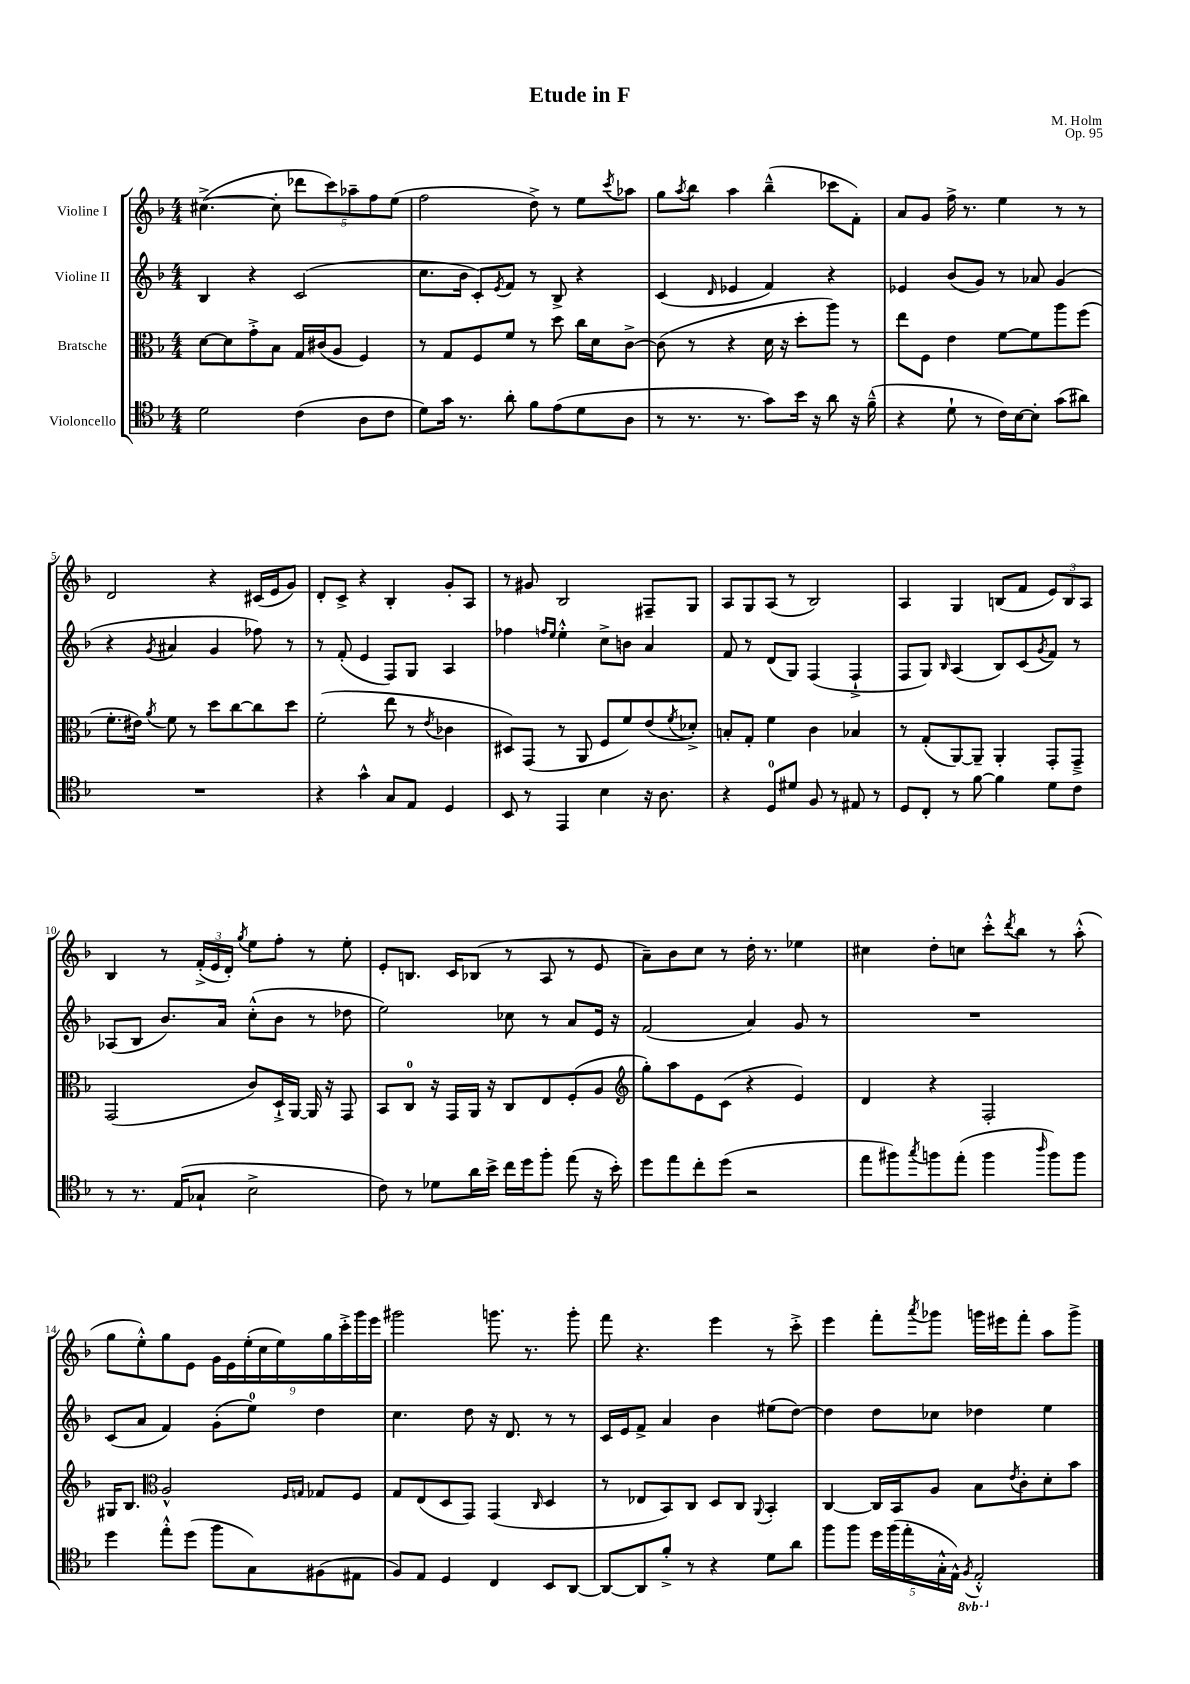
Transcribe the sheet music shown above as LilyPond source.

\header { title = "Etude in F" composer = "M. Holm" opus = "Op. 95" }
<<
\new StaffGroup <<
\new Staff = "s0" \with { instrumentName = "Violine I" } {
    \clef treble \key f \major \numericTimeSignature \time 4/4
    cis''4.~->( cis''8-. \tuplet 5/4 { des'''8 c'''8) aes''8-- f''8 e''8( } |
    f''2 d''8->) r8 e''8 \acciaccatura { c'''8 } aes''8 |
    g''8 \acciaccatura { a''8 } bes''8 a''4 bes''4---^( ces'''8 f'8-.) |
    a'8 g'8 f''16-> r8. e''4 r8 r8 |
    d'2 r4 cis'16( e'16 g'8) |
    d'8-. c'8-> r4 bes4-. g'8-. a8 |
    r8 gis'8 bes2 fis8-- g8 |
    a8 g8 a8( r8 bes2) |
    a4 g4 b8( f'8 \tuplet 3/2 { e'8) b8 a8 } |
    bes4 r8 \tuplet 3/2 { f'16-.->( e'16 d'16-.) } \acciaccatura { g''8 } e''8 f''8-. r8 e''8-. |
    e'8-. b8. c'16 bes8( r8 a8 r8 e'8 |
    a'8--) bes'8 c''8 r8 d''16-. r8. ees''4 |
    cis''4 d''8-. c''8 c'''8-.-^ \acciaccatura { d'''8 } bes''8 r8 a''8-.-^( |
    g''8 e''8-.-^) g''8 e'8 \tuplet 9/8 { g'16 e'16 e''16-.( c''16 e''16) g''16 c'''16-.-> g'''16 e'''16 } |
    gis'''2 g'''8. r8. g'''8-. |
    f'''8 r4. e'''4 r8 c'''8-.-> |
    e'''4 f'''8-. \acciaccatura { a'''8 } ges'''8 g'''16 eis'''16 f'''8-. a''8 g'''8-> \bar "|." |
}
\new Staff = "s1" \with { instrumentName = "Violine II" } {
    \clef treble \key f \major \numericTimeSignature \time 4/4
    bes4 r4 c'2( |
    c''8. bes'16 c'8-.) \acciaccatura { e'8 } f'8 r8 bes8-> r4 |
    c'4( \grace { d'16 } ees'4 f'4) r4 |
    ees'4 bes'8( g'8) r8 aes'8 g'4( |
    r4 \acciaccatura { g'8 } ais'4 g'4 fes''8) r8 |
    r8 f'8-.( e'4 f8) g8 a4 |
    fes''4 \grace { f''16 e''16 } e''4-.-^ c''8-> b'8 a'4 |
    f'8 r8 d'8( g8) f4( f4-!-> |
    f8 g8) \grace { bes16 } a4( bes8) c'8( \acciaccatura { g'8 } f'8) r8 |
    aes8( bes8 bes'8.) a'16 c''8-.-^( bes'8 r8 des''8 |
    e''2) ces''8 r8 a'8 e'16 r16 |
    f'2( a'4) g'8 r8 |
    R1 |
    c'8( a'8 f'4) g'8-.( e''8-0) d''4 |
    c''4. d''8 r16 d'8. r8 r8 |
    c'16 e'16 f'8-> a'4 bes'4 eis''8( d''8~) |
    d''4 d''8 ces''8 des''4 e''4 \bar "|." |
}
\new Staff = "s2" \with { instrumentName = "Bratsche" } {
    \clef alto \key f \major \numericTimeSignature \time 4/4
    d'8~ d'8 g'8-.-> bes8 g16 cis'16( a8 f4) |
    r8 g8 f8 f'8 r8 d''8 c''16 d'16 c'8~-> |
    c'8( r8 r4 d'16 r16 d''8-. a''8) r8 |
    e''8 f8 e'4 f'8~ f'8 a''8 f''8( |
    f'8.-. eis'16) \acciaccatura { a'8 } f'8 r8 d''8 c''8~ c''8 d''8 |
    f'2-.( e''8 r8 \acciaccatura { e'8 } ces'4 |
    dis8) g,8( r8 a,8 f8 f'8) e'8( \acciaccatura { f'8 } des'8-.->) |
    b8-. g8-. f'4 c'4 bes4 |
    r8 g8-.( a,8~) a,8-- a,4-. g,8-. g,8---> |
    g,2( c'8) d16-!-> a,16~ a,16 r16 g,8 |
    bes,8 c8-0 r16 g,16 a,16 r16 c8 e8 f8-.( a8 |
    \clef treble g''8-.) a''8 e'8 c'8( r4 e'4) |
    d'4 r4 f2-. |
    gis16 bes8. \clef alto a2-^ \grace { f16 g16 } ges8 f8 |
    g8 e8( d8 g,8) g,4( \grace { c16 } d4 |
    r8 ees8 bes,8) c8 d8 c8 \appoggiatura { a,8 } bes,4-. |
    c4~ c16 bes,16 a8 bes8 \acciaccatura { e'8 } c'8-. d'8-. bes'8 \bar "|." |
}
\new Staff = "s3" \with { instrumentName = "Violoncello" } {
    \clef tenor \key f \major \numericTimeSignature \time 4/4 \set Staff.ottavationMarkups = #ottavation-simple-ordinals
    d'2 c'4( a8 c'8 |
    d'8) g'16 r8. a'8-. f'8 e'8( d'8 a8 |
    r8 r8. r8. g'8) bes'16 r16 a'8 r16 f'16---^( |
    r4 d'8-! r8 c'16) bes16~ bes8-. g'8( ais'8) |
    R1 |
    r4 g'4-^ g8 e8 d4 |
    bes,8 r8 e,4 bes4 r16 a8. |
    r4 d8-0 dis'8 f8 r8 eis8 r8 |
    d8 c8-. r8 f'8~ f'4 d'8 c'8 |
    r8 r8. e16( ges8-! bes2-> |
    c'8) r8 des'8 a'16 bes'16-> c''16 d''16 f''8-. e''8( r16 bes'16-.) |
    d''8 e''8 c''8-. d''8( r2 |
    e''8 fis''8) \acciaccatura { g''8 } f''8 e''8-.( f''4 \grace { a''16 } f''8) f''8 |
    d''4 e''8-.-^ d''8( f''8 g8) fis8( eis8 |
    f8) e8 d4 c4 bes,8 a,8~ |
    a,8~ a,8 f'8-.-> r8 r4 d'8 a'8 |
    f''8 f''8 \tuplet 5/4 { d''16 f''16( e''16-. g16-.-^ e16-^) } \ottava #-1 \acciaccatura { f,8 } e,2-.-^ \ottava #0 \bar "|." |
}
>>
>>
